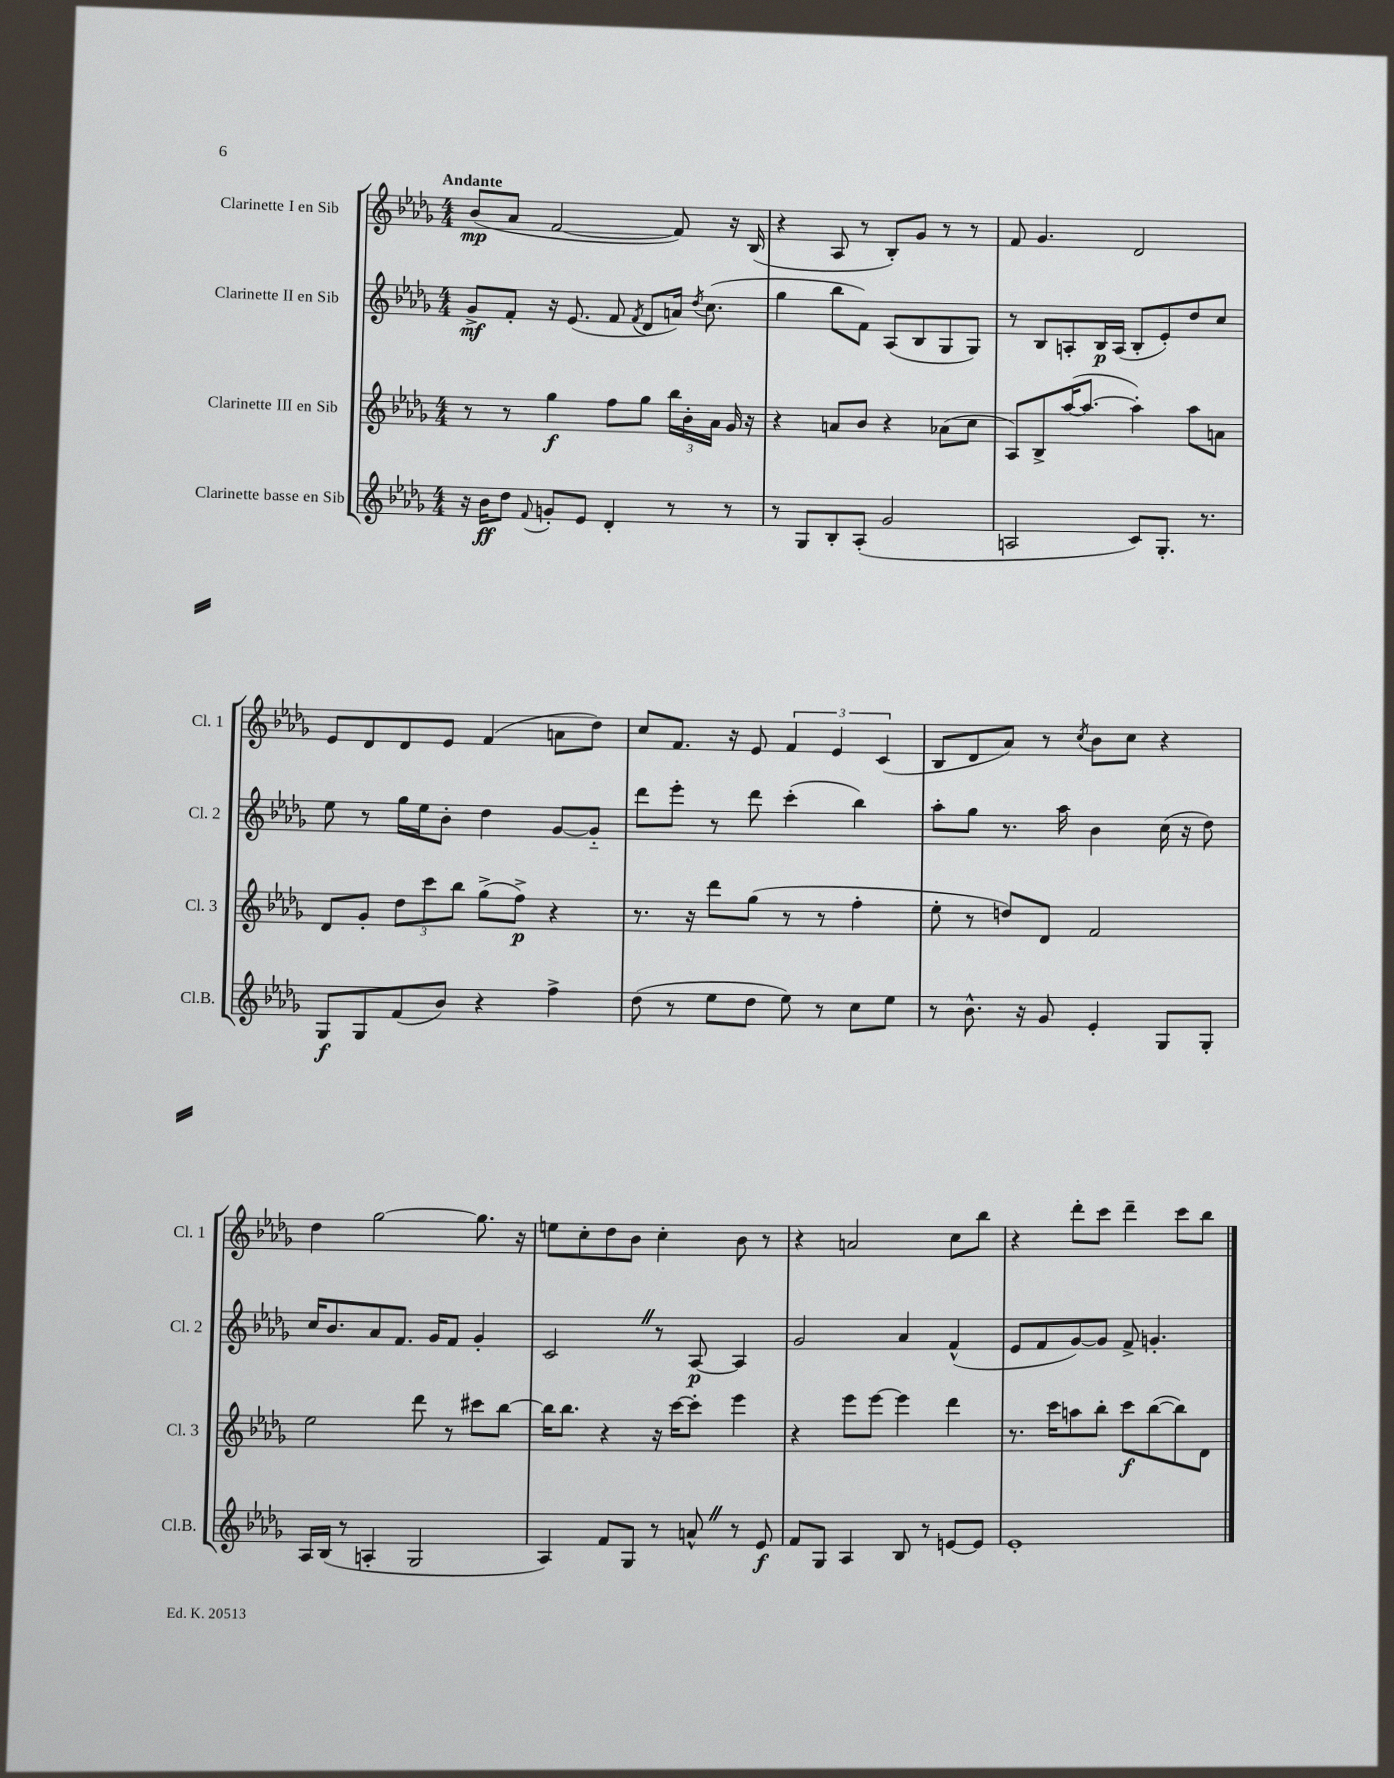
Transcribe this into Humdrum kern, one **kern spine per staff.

**kern	**kern	**kern	**kern
*staff4	*staff3	*staff2	*staff1
*clefG2	*clefG2	*clefG2	*clefG2
*k[b-e-a-d-g-]	*k[b-e-a-d-g-]	*k[b-e-a-d-g-]	*k[b-e-a-d-g-]
*M4/4	*M4/4	*M4/4	*M4/4
16r	8r	8g-^	(8b-
16b-	.	.	.
8dd-	8r	8f'	8a-
8qqf	.	.	.
8g'	4gg-	16r	[2f
.	.	(8.e-	.
8e-	.	.	.
4d-'	8ff	8f	.
.	.	8qf	.
.	8gg-	8d-	.
8r	24bb-	16a)	8f])
.	24b-'	.	.
.	.	8qdd-	.
.	.	(8.cc	.
.	24a-	.	.
8r	16g-	.	16r
.	16r	.	(16B-
=	=	=	=
8r	4r	4gg-	4r
8G-	.	.	.
8B-'	8a	8bb-	8A-
(8A-'	8b-	8f)	8r
2g-	4r	(8A-	8B-')
.	.	8B-	8g-
.	(8a-	8G-	8r
.	8cc	8G-)	8r
=	=	=	=
2A	8A-)	8r	8f
.	8B-^	8B-	4.g-
.	([16aa-	8A'	.
.	8.aa-_	.	.
.	.	16B-	.
.	.	(16A	.
8c)	4aa-'])	8B-'	2d-
8.G-'	.	8e-')	.
.	8aa-	8dd-	.
8.r	.	.	.
.	8a	8cc	.
=	=	=	=
8G-	8d-	8ee-	8e-
8G-	8g-'	8r	8d-
(8f	12dd-	16gg-	8d-
.	.	16ee-	.
.	12ccc	.	.
8b-)	.	8b-'	8e-
.	12bb-	.	.
4r	(8gg-^	4dd-	(4f
.	8ff^)	.	.
4ff^	4r	[8g-	8a
.	.	8g-'~]	8dd-)
=	=	=	=
(8dd-	8.r	8ddd-	8cc
8r	.	8eee-'	8.f
.	16r	.	.
8ee-	8ddd-	8r	.
.	.	.	16r
8dd-	(8gg-	8ddd-	8e-
8ee-)	8r	(4ccc'	6f
8r	8r	.	.
.	.	.	6e-
8cc	4ff'	4bb-)	.
.	.	.	(6c
8ee-	.	.	.
=	=	=	=
8r	8ee-'	8aa-'	8B-
8.b-^^	8r	8gg-	8d-
.	8dd)	8.r	8a-)
16r	.	.	.
8g-	8d-	.	8r
.	.	16aa-	.
.	.	.	8qcc
4e-'	2f	4b-	8b-
.	.	.	8cc
8G-	.	(16cc	4r
.	.	16r	.
8G-'	.	8dd-)	.
=	=	=	=
16A-	2ee-	16cc	4dd-
(16B-	.	8.b-	.
8r	.	.	.
4A'	.	8a-	[2gg-
.	.	8.f	.
2G-	8ddd-	.	.
.	.	16g-	.
.	8r	8f	.
.	8ccc#	4g-'	8.gg-]
.	[8bb-	.	.
.	.	.	16r
=	=	=	=
4A-)	16bb-]	2c	8ee
.	8.bb-	.	.
.	.	.	8cc'
8f	4r	.	8dd-
8G-	.	.	8b-
8r	16r	8r	4cc'
.	[16ccc	.	.
8a^^	8ccc']	[8A-	.
8r	4eee-	4A-]	8b-
8e-	.	.	8r
=	=	=	=
8f	4r	2g-	4r
8G-	.	.	.
4A-	8eee-	.	2a
.	[8eee-	.	.
8B-	4eee-]	4a-	.
8r	.	.	.
[8e	4ddd-	(4f^^	8cc
8e]	.	.	8bb-
=	=	=	=
1e-'	8.r	8e-	4r
.	.	8f	.
.	16ccc	.	.
.	8aa	[8g-)	8ddd-'
.	8bb-'	8g-]	8ccc
.	8ccc	8f^	4ddd-~
.	([8bb-	4.g'	.
.	8bb-])	.	8ccc
.	8d-	.	8bb-
==	==	==	==
*-	*-	*-	*-
